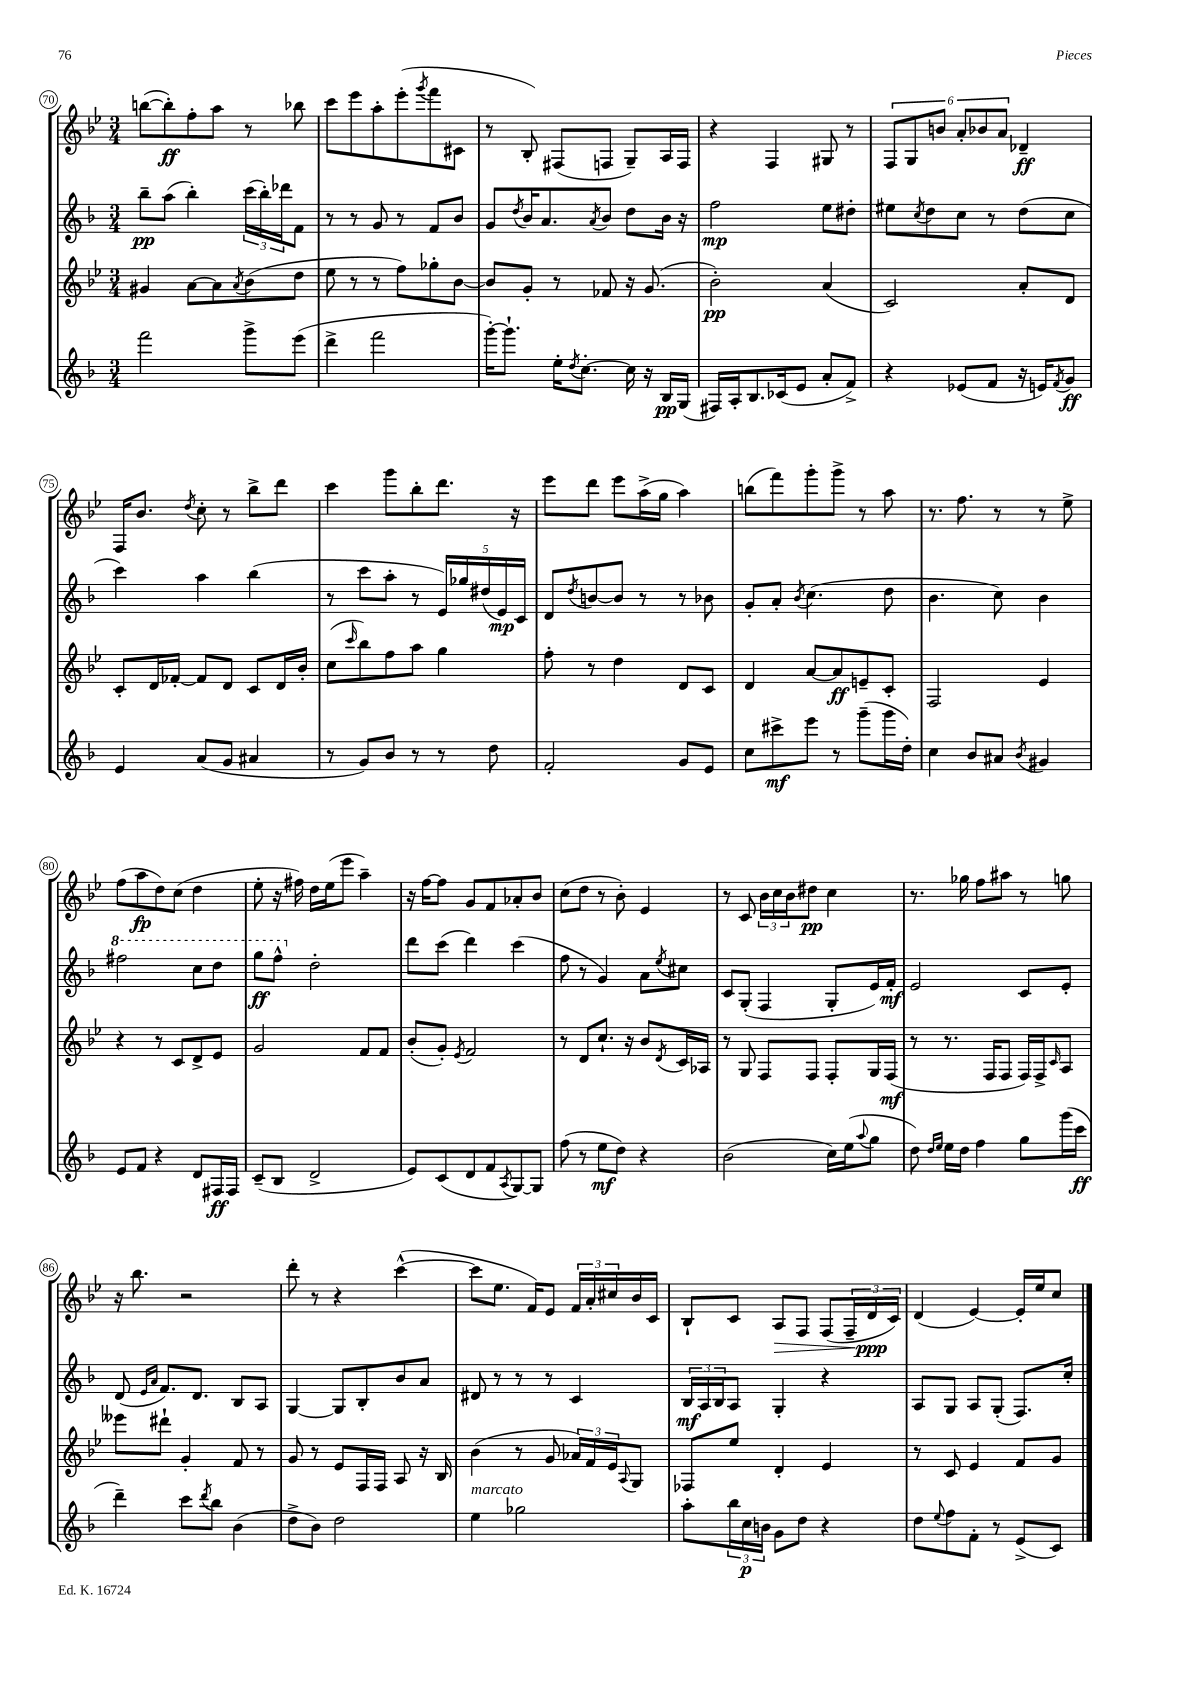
<<
\new StaffGroup <<
\new Staff = "s0" {
    \clef treble \key bes \major \numericTimeSignature \time 3/4
    b''8~( b''8-.\ff) f''8-. a''8 r8 bes''8 |
    c'''8 ees'''8 a''8-. ees'''8-.( \acciaccatura { g'''8 } f'''8 cis'8 |
    r8 bes8-.) fis8( f8 g8--) a16 f16 |
    r4 f4 gis8 r8 |
    \tuplet 6/4 { f8 g8 b'8 a'8-. bes'8 a'8 } des'4--\ff |
    f16 bes'8. \acciaccatura { d''8 } c''8-. r8 bes''8-> d'''8 |
    c'''4 g'''8 bes''8-. d'''8. r16 |
    ees'''8 d'''8 ees'''8 a''16->( g''16 a''4) |
    b''8( f'''8) g'''8-. g'''8-> r8 a''8 |
    r8. f''8. r8 r8 ees''8-> |
    f''8( a''8\fp d''8) c''8( d''4 |
    ees''8-. r16 fis''16) d''16 ees''16( ees'''8 a''4--) |
    r16 f''16~ f''8 g'8 f'8 aes'8-. bes'8 |
    c''8( d''8 r8 bes'8-.) ees'4 |
    r8 c'8 \tuplet 3/2 { bes'16 c''16 bes'16 } dis''8\pp c''4 |
    r8. ges''16 f''8 ais''8 r8 g''8 |
    r16 bes''8. r2 |
    d'''8-. r8 r4 c'''4~-^( |
    c'''8 ees''8. f'16) ees'8 \tuplet 3/2 { f'16 a'16-. cis''16 } bes'16 c'16 |
    bes8-! c'8 a8\> f8 f8( \tuplet 3/2 { f16--\! d'16\ppp c'16) } |
    d'4( ees'4~) ees'16-. ees''16 c''8 \bar "|." |
}
\new Staff = "s1" {
    \clef treble \key f \major \numericTimeSignature \time 3/4
    bes''8--\pp a''8( bes''4-.) \tuplet 3/2 { c'''16( bes''16-.) des'''16 } f'8 |
    r8 r8 g'8 r8 f'8 bes'8 |
    g'8 \acciaccatura { d''8 } bes'16 a'8. \acciaccatura { a'8 } bes'8 d''8 bes'16 r16 |
    f''2\mp e''8 dis''8-. |
    eis''8 \acciaccatura { c''8 } d''8 c''8 r8 d''8( c''8 |
    c'''4) a''4 bes''4( |
    r8 c'''8 a''8-. r8 \tuplet 5/4 { e'16) ges''16 dis''16( e'16\mp) c'16 } |
    d'8 \acciaccatura { d''8 } b'8~ b'8 r8 r8 bes'8 |
    g'8-. a'8-. \acciaccatura { bes'8 } c''4.( d''8 |
    bes'4. c''8) bes'4 |
    \ottava #1 fis'''2 c'''8 d'''8 |
    g'''8\ff f'''8-^ \ottava #0 d''2-. |
    d'''8 c'''8( d'''4) c'''4( |
    f''8 r8 g'4) a'8 \acciaccatura { e''8 } cis''8 |
    c'8 g8-.( f4 g8-. e'16) f'16-.\mf |
    e'2 c'8 e'8-. |
    d'8( \grace { e'16 a'16 } f'8.) d'8. bes8 a8 |
    g4~ g8 bes8-. bes'8 a'8 |
    dis'8 r8 r8 r8 c'4 |
    \tuplet 3/2 { bes16\mf a16 bes16 } a8 g4-. r4 |
    a8 g8 a8 g8-.( f8.) c''16-. \bar "|." |
}
\new Staff = "s2" {
    \clef treble \key bes \major \numericTimeSignature \time 3/4
    gis'4 a'8~ a'8 \acciaccatura { a'8 } bes'8( d''8 |
    ees''8 r8 r8 f''8) ges''8-. bes'8~ |
    bes'8 g'8-. r8 fes'8 r16 g'8.( |
    bes'2-.\pp) a'4( |
    c'2) a'8-. d'8 |
    c'8-. d'16 fes'16~-. fes'8 d'8 c'8 d'16 bes'16-. |
    c''8( \grace { c'''16 } bes''8) f''8 a''8 g''4 |
    f''8-. r8 d''4 d'8 c'8 |
    d'4 a'8~ a'8\ff e'8-- c'8-. |
    f2 ees'4 |
    r4 r8 c'8 d'8-> ees'8 |
    g'2 f'8 f'8 |
    bes'8-.( g'8-.) \acciaccatura { ees'8 } f'2 |
    r8 d'8 c''8.-! r16 bes'8 \acciaccatura { d'8 } c'16 aes16 |
    r8 g8 f8 f8 f8-. g16 f16\mf( |
    r8 r8. f16 f8 f16) f16-> \grace { c'16 } a8 |
    eeses'''8 dis'''8-! g'4-. f'8 r8 |
    g'8 r8 ees'8 f16 f16 a8 r16 bes16 |
    bes'4( r8 g'8 \tuplet 3/2 { aes'16) f'16 ees'16 } \appoggiatura { a8 } g8 |
    fes8 ees''8 d'4-. ees'4 |
    r8 c'8 ees'4 f'8 g'8 \bar "|." |
}
\new Staff = "s3" {
    \clef treble \key f \major \numericTimeSignature \time 3/4
    f'''2 g'''8-> e'''8( |
    d'''4-> f'''2 |
    g'''16~-.) g'''8.-! e''16-. \acciaccatura { d''8 } c''8.~-. c''16 r16 bes16\pp g16( |
    fis16) a16-. bes8. ces'16( e'8 a'8-. f'8->) |
    r4 ees'8( f'8 r16 e'16) \acciaccatura { f'8 } g'8\ff |
    e'4 a'8( g'8 ais'4 |
    r8 g'8) bes'8 r8 r8 d''8 |
    f'2-. g'8 e'8 |
    c''8 cis'''8->\mf e'''8 r8 g'''8--( g'''16 d''16-.) |
    c''4 bes'8 ais'8 \acciaccatura { bes'8 } gis'4 |
    e'8 f'8 r4 d'8 fis16\ff fis16 |
    c'8--( bes8 d'2-> |
    e'8) c'8( d'8 f'8 \acciaccatura { a8 } g8~) g8 |
    f''8( r8 e''8\mf d''8) r4 |
    bes'2( c''16) e''16( \appoggiatura { a''8 } g''8 |
    d''8) \grace { d''16 e''16 } e''16 d''16 f''4 g''8 g'''16( c'''16\ff |
    d'''4--) c'''8 \acciaccatura { d'''8 } bes''8 bes'4( |
    d''8-> bes'8) d''2 |
    e''4^\markup { \italic "marcato" } ges''2 |
    a''8-. \tuplet 3/2 { bes''16 c''16\p b'16 } g'8 d''8 r4 |
    d''8 \appoggiatura { e''8 } f''8 f'8-. r8 e'8->( c'8) \bar "|." |
}
>>
>>
\layout { \context { \Score currentBarNumber = #70 \override BarNumber.stencil = #(make-stencil-circler 0.1 0.3 ly:text-interface::print) } }
